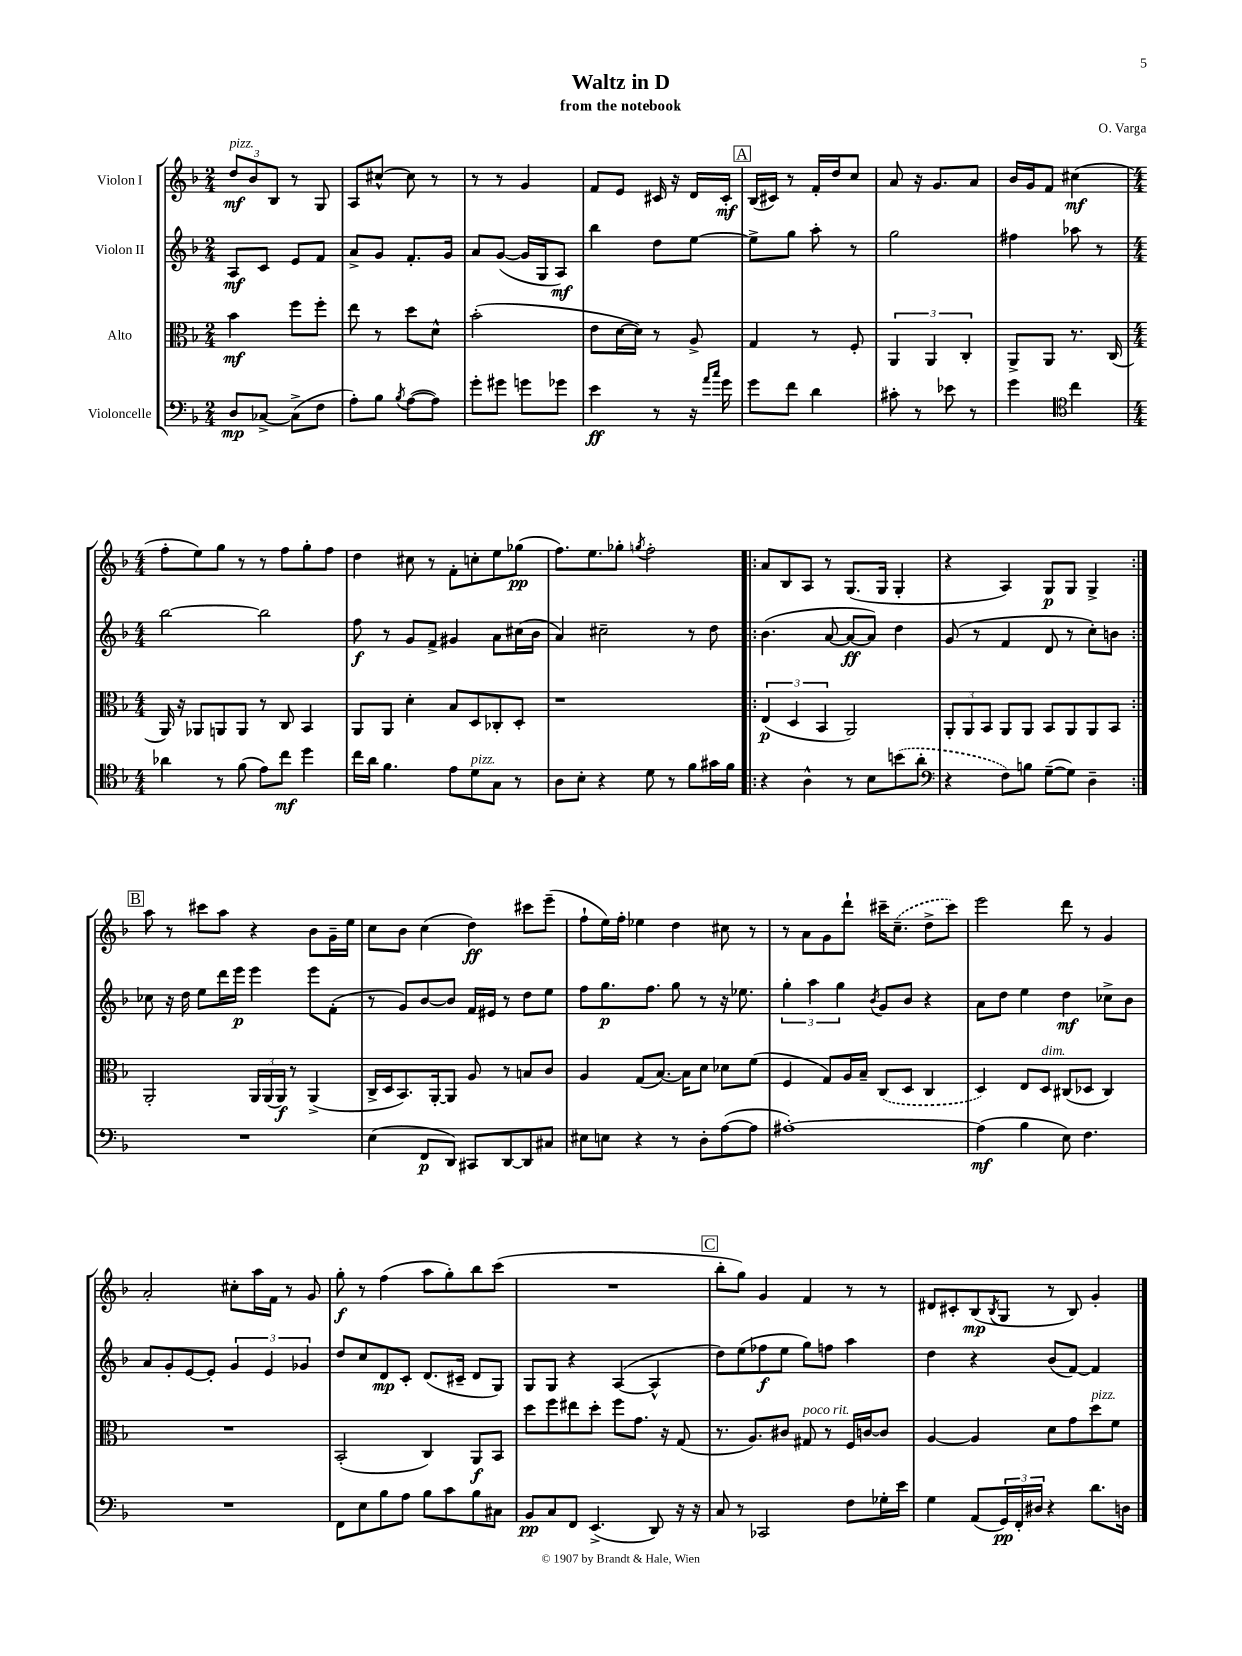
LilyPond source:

\header { title = "Waltz in D" composer = "O. Varga" subtitle = "from the notebook" }
<<
\new StaffGroup <<
\new Staff = "s0" \with { instrumentName = "Violon I" } {
    \clef treble \key f \major \numericTimeSignature \time 2/4
    \tuplet 3/2 { d''8\mf^\markup { \italic "pizz." } bes'8 bes8 } r8 g8 |
    a8 cis''8~-^ cis''8 r8 |
    r8 r8 g'4 |
    f'8 e'8 cis'16 r16 d'16 cis'16-.\mf |
    \mark \markup { \box "A" } bes16( cis'16) r8 f'16-. d''16 c''8 |
    a'8 r16 g'8. a'8 |
    bes'16 g'16 f'8 cis''4\mf( |
    \numericTimeSignature \time 4/4 f''8-. e''8) g''8 r8 r8 f''8 g''8-. f''8 |
    d''4 cis''8 r8 f'8-. c''8-. e''8 ges''8\pp( |
    f''8.) e''8. ges''8-. \acciaccatura { g''8 } f''2-. |
    \repeat volta 2 { a'8 bes8 a8 r8 g8.( g16 g4-. |
    r4 a4) g8\p g8 g4-> | }
    \mark \markup { \box "B" } a''8 r8 cis'''8 a''8 r4 bes'8 g'16-- e''16 |
    c''8 bes'8 c''4( d''4\ff) cis'''8 e'''8--( |
    f''8-! e''16) f''16-. ees''4 d''4 cis''8 r8 |
    r8 a'8 g'8 d'''8-! cis'''16-- \once \slurDashed c''8.--( d''8-> cis'''8) |
    e'''2 d'''8 r8 g'4 |
    a'2-. cis''8-. a''16 f'16 r8 g'8 |
    g''8-.\f r8 f''4( a''8 g''8-.) bes''8 c'''8( |
    R1 |
    \mark \markup { \box "C" } bes''8-. g''8) g'4 f'4 r8 r8 |
    dis'8 cis'8-. bes8\mp( \acciaccatura { bes8 } g8 r8 bes8) g'4-. \bar "|." |
}
\new Staff = "s1" \with { instrumentName = "Violon II" } {
    \clef treble \key f \major \numericTimeSignature \time 2/4
    a8\mf c'8 e'8 f'8 |
    a'8-> g'8 f'8.-. g'16 |
    a'8 g'8~( g'16 g16 a8\mf) |
    bes''4 d''8 e''8~ |
    \mark \markup { \box "A" } e''8-> g''8 a''8-. r8 |
    g''2 |
    fis''4 aes''8 r8 |
    \numericTimeSignature \time 4/4 bes''2~ bes''2 |
    f''8\f r8 g'8 f'8-> gis'4 a'8 cis''16( bes'16 |
    a'4) cis''2-- r8 d''8 |
    \repeat volta 2 { bes'4.( a'8~ a'8~\ff a'8) d''4 |
    g'8( r8 f'4 d'8 r8 c''8-.) b'8 | }
    \mark \markup { \box "B" } ces''8 r16 d''16 e''8 d'''16 e'''16\p e'''4 e'''8 f'8-.( |
    r8 g'8) bes'8~ bes'8 f'16 eis'16 r8 d''8 e''8 |
    f''8 g''8.\p f''8. g''8 r8 r16 ees''8. |
    \tuplet 3/2 { g''4-. a''4 g''4 } \acciaccatura { bes'8 } g'8 bes'8 r4 |
    a'8 d''8 e''4 d''4\mf ces''8-> bes'8 |
    a'8 g'8-. e'8~ e'8-. \tuplet 3/2 { g'4 e'4 ges'4 } |
    d''8 c''8 d'8\mp c'8-. d'8.( cis'16-- d'8 g8) |
    g8 g8 r4 a4~( a4-^ |
    \mark \markup { \box "C" } d''8) e''8( fes''8\f e''8 g''8) f''8 a''4 |
    d''4 r4 bes'8( f'8~) f'4 \bar "|." |
}
\new Staff = "s2" \with { instrumentName = "Alto" } {
    \clef alto \key f \major \numericTimeSignature \time 2/4
    bes'4\mf f''8 f''8-. |
    e''8 r8 d''8 d'8-^ |
    bes'2-.( |
    e'8 d'16~ d'16) r8 a8-> |
    \mark \markup { \box "A" } g4 r8 f8-. |
    \tuplet 3/2 { a,4 a,4 c4-. } |
    a,8-> a,8 r8. c16( |
    \numericTimeSignature \time 4/4 a,16) r16 aes,8 a,8 a,8 r8 c8 bes,4 |
    a,8 a,8 d'4-. bes8 d8 ces8-. d8-. |
    r1 |
    \repeat volta 2 { \tuplet 3/2 { e4\p( d4 bes,4 } a,2) |
    \tuplet 3/2 { a,8-. a,8 bes,8 } a,8 a,8 bes,8 a,8 a,8 bes,8 | }
    \mark \markup { \box "B" } a,2-. \tuplet 3/2 { a,16 a,16( a,16\f) } r8 a,4->( |
    c16-> d16 bes,8.) a,16~-. a,8 a8 r8 b8 c'8 |
    a4 g8( bes8.~) bes16 d'8 des'8 f'8( |
    f4 g8) a16 bes16-- \once \slurDashed c8( d8 c4 |
    d4) e8 d8^\markup { \italic "dim." } cis8( des8 cis4) |
    R1 |
    bes,2-.( c4) a,8\f bes,8 |
    d''8 f''8 eis''8 d''8-. f''8 g'8. r16 g8( |
    \mark \markup { \box "C" } r8. a8.) cis'8 gis8^\markup { \italic "poco rit." } r8 f16 c'16~ c'8 |
    a4~ a4 d'8 g'8 d''8^\markup { \italic "pizz." } f'8 \bar "|." |
}
\new Staff = "s3" \with { instrumentName = "Violoncelle" } {
    \clef bass \key f \major \numericTimeSignature \time 2/4
    d8\mp ces8~-> ces8->( f8 |
    a8-.) bes8 \acciaccatura { bes8 } a8~( a8) |
    g'8-. gis'8 g'8 ges'8 |
    e'4\ff r8 r16 \grace { a'16 c''16 } g'16 |
    \mark \markup { \box "A" } g'8 f'8 d'4 |
    cis'8-. r8 ees'8 r8 |
    g'4 \clef tenor c''4 |
    \numericTimeSignature \time 4/4 aes'4 r8 f'8( e'8) c''8\mf d''4 |
    c''16 a'16 f'4. e'8 d'8^\markup { \italic "pizz." } g8 r8 |
    a8 bes8-. r4 d'8 r8 f'8 gis'16 f'16 |
    \repeat volta 2 { r4 a4-^ r8 bes8 \once \slurDashed b'8( a'8-. |
    \clef bass r4 f8) b8 g8~--( g8) d4-- | }
    \mark \markup { \box "B" } R1 |
    e4( f,8\p d,8) cis,8 d,8~ d,8 cis8 |
    eis8 e8 r4 r8 d8-. a8~( a8 |
    ais1~-.) |
    ais4\mf( bes4 e8) f4. |
    R1 |
    f,8 e8 bes8 a8 bes8 c'8 bes8 cis8 |
    bes,8\pp c8 f,8 e,4.->( d,8) r16 r16 |
    \mark \markup { \box "C" } c8 r8 ces,2 f8 ges16-. e'16 |
    g4 a,8( \tuplet 3/2 { g,16\pp) f,16-. dis16 } r4 d'8. d16 \bar "|." |
}
>>
>>
\layout { \context { \Score \remove "Bar_number_engraver" } }
